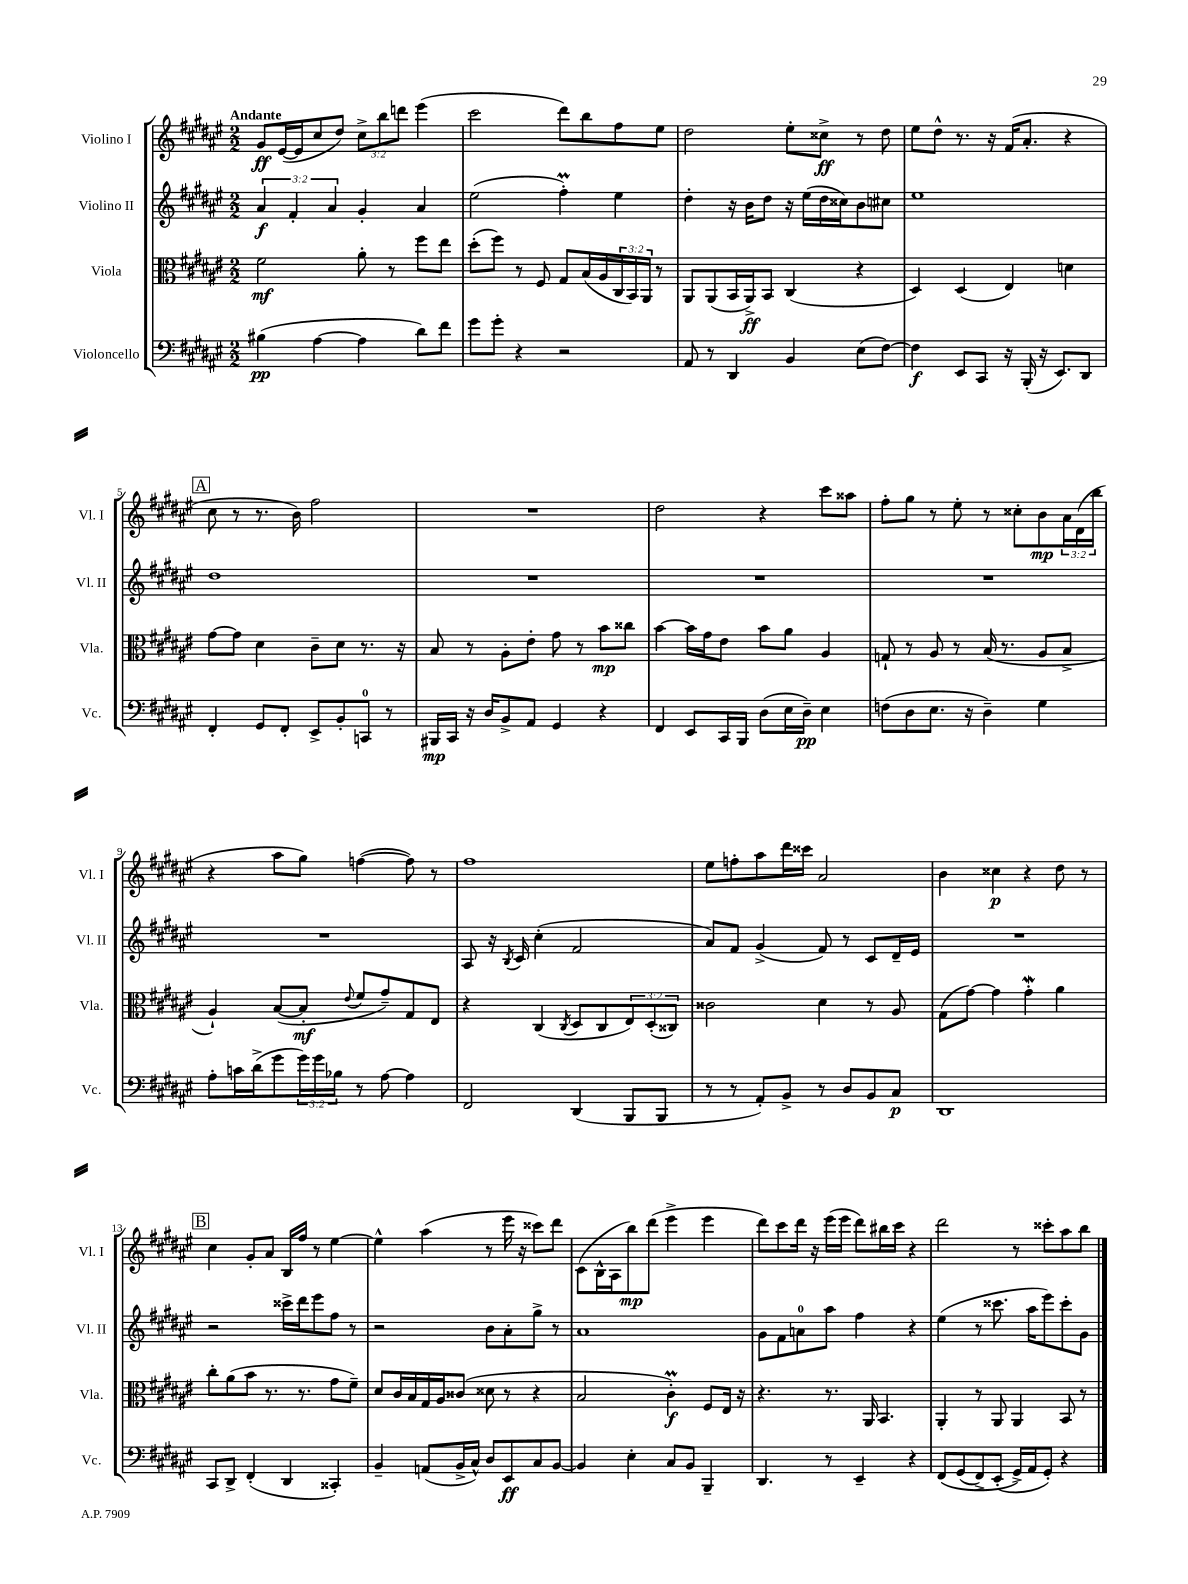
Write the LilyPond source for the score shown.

<<
\new StaffGroup <<
\new Staff = "s0" \with { instrumentName = "Violino I" shortInstrumentName = "Vl. I" } {
    \clef treble \key fis \major \numericTimeSignature \time 2/2 \override Staff.TupletNumber.text = #tuplet-number::calc-fraction-text \tempo "Andante"
    gis'8\ff eis'16~( eis'16 cis''8 dis''8) \tuplet 3/2 { cis''8-> b''8 d'''8 } eis'''4( |
    cis'''2 dis'''8) b''8 fis''8 eis''8 |
    dis''2 eis''8-. cisis''8->\ff r8 dis''8 |
    eis''8 dis''8-^ r8. r16 fis'16( ais'8.-. r4 |
    \mark \markup { \box "A" } cis''8 r8 r8. b'16) fis''2 |
    R1 |
    dis''2 r4 cis'''8 aisis''8 |
    fis''8-. gis''8 r8 eis''8-. r8 cisis''8-. b'8\mp \tuplet 3/2 { ais'16 dis'16( b''16 } |
    r4 ais''8 gis''8) f''4~( f''8) r8 |
    fis''1 |
    eis''8 f''8-. ais''8 dis'''16 cisis'''16 ais'2 |
    b'4 cisis''4\p r4 dis''8 r8 |
    \mark \markup { \box "B" } cis''4 gis'8-. ais'8 b16 fis''16 r8 eis''4~ |
    eis''4-^ ais''4( r8 eis'''16 r16 cisis'''8) dis'''8 |
    cis'8( b16-^ ais16 b''8\mp) dis'''8( eis'''4-> eis'''4 |
    dis'''8) cis'''8 dis'''16 r16 eis'''16( eis'''16 dis'''8) bis''16 cis'''16 r4 |
    dis'''2 r8 cisis'''8-. ais''8 b''8 \bar "|." |
}
\new Staff = "s1" \with { instrumentName = "Violino II" shortInstrumentName = "Vl. II" } {
    \clef treble \key fis \major \numericTimeSignature \time 2/2 \override Staff.TupletNumber.text = #tuplet-number::calc-fraction-text
    \tuplet 3/2 { ais'4\f fis'4-. ais'4 } gis'4-. ais'4 |
    eis''2( fis''4-.\prall) eis''4 |
    dis''4-. r16 b'16 dis''8 r16 eis''16( dis''16 cisis''16) b'8 cis''8 |
    eis''1 |
    \mark \markup { \box "A" } dis''1 |
    R1 |
    R1 |
    R1 |
    R1 |
    ais8 r16 \acciaccatura { b8 } cis'16 cis''4-.( fis'2 |
    ais'8) fis'8 gis'4->( fis'8) r8 cis'8 dis'16-- eis'16 |
    R1 |
    \mark \markup { \box "B" } r2 cisis'''16-> dis'''16 eis'''8 fis''8 r8 |
    r2 b'8 ais'8-. gis''8-> r8 |
    ais'1 |
    gis'8 fis'8 a'8-0 ais''8 fis''4 r4 |
    eis''4( r8 cisis'''8. ais''16 eis'''8) cisis'''8-. gis'8 \bar "|." |
}
\new Staff = "s2" \with { instrumentName = "Viola" shortInstrumentName = "Vla." } {
    \clef alto \key fis \major \numericTimeSignature \time 2/2 \override Staff.TupletNumber.text = #tuplet-number::calc-fraction-text
    fis'2\mf ais'8-. r8 fis''8 eis''8 |
    dis''8-.( fis''8) r8 fis8 gis8 b16( ais16 \tuplet 3/2 { cis16 b,16) ais,16 } r8 |
    ais,8 ais,8( b,16 ais,16->\ff) b,8 cis4( r4 |
    dis4) dis4( eis4) d'4 |
    \mark \markup { \box "A" } gis'8~ gis'8 dis'4 cis'8-- dis'8 r8. r16 |
    b8 r8 ais8-. eis'8-. gis'8 r8 b'8\mp cisis''8 |
    b'4~ b'16 gis'16 eis'8 b'8 ais'8 ais4 |
    g8-! r8 ais8 r8 b16( r8. ais8 b8-> |
    ais4-!) b8~( b8-.\mf \appoggiatura { eis'8 } fis'8 gis'8--) gis8 eis8 |
    r4 cis4( \acciaccatura { cis8 } dis8 cis8 \tuplet 3/2 { eis8) dis8-.( cisis8) } |
    cisis'2 dis'4 r8 ais8 |
    gis8( gis'8~) gis'4 gis'4-.\mordent ais'4 |
    \mark \markup { \box "B" } cis''8-. ais'8( b'8 r8. r8. gis'8 fis'8--) |
    dis'8 cis'16 b16 gis16 ais16 cisis'8( disis'8 r8 r4 |
    b2 cis'4-.\prall\f) fis8 eis16 r16 |
    r4. r8. ais,16 b,4. |
    ais,4-. r8 ais,8 ais,4 b,8 r8 \bar "|." |
}
\new Staff = "s3" \with { instrumentName = "Violoncello" shortInstrumentName = "Vc." } {
    \clef bass \key fis \major \numericTimeSignature \time 2/2 \override Staff.TupletNumber.text = #tuplet-number::calc-fraction-text
    bis4\pp( ais4~ ais4 dis'8) fis'8 |
    gis'8 gis'8-. r4 r2 |
    ais,8 r8 dis,4 b,4 eis8( fis8~) |
    fis4\f eis,8 cis,8 r16 b,,16-.( r16 eis,8.) dis,8 |
    \mark \markup { \box "A" } fis,4-. gis,8 fis,8-. eis,8-> b,8-. c,8-0 r8 |
    bis,,16\mp cis,16 r16 dis16 b,8-> ais,8 gis,4 r4 |
    fis,4 eis,8 cis,16 b,,16 dis8( eis16 dis16--\pp) eis4 |
    f8( dis8 eis8. r16 dis4--) gis4 |
    ais8-. c'16 dis'16->( gis'8 \tuplet 3/2 { gis'16) gis'16 bes16 } r8 ais8~ ais4 |
    fis,2 dis,4( b,,8 b,,8 |
    r8 r8 ais,8-.) b,8-> r8 dis8 b,8 cis8\p |
    dis,1 |
    \mark \markup { \box "B" } cis,8 dis,8-> fis,4-.( dis,4 cisis,4-.) |
    b,4-- a,8( b,16-> cis16-^) dis8 eis,8\ff cis8 b,8~ |
    b,4 eis4-. cis8 b,8 b,,4-- |
    dis,4. r8 eis,4-- r4 |
    fis,8\( gis,8( fis,8->) eis,8-.( gis,16->\) ais,16 gis,8-.) r4 \bar "|." |
}
>>
>>
